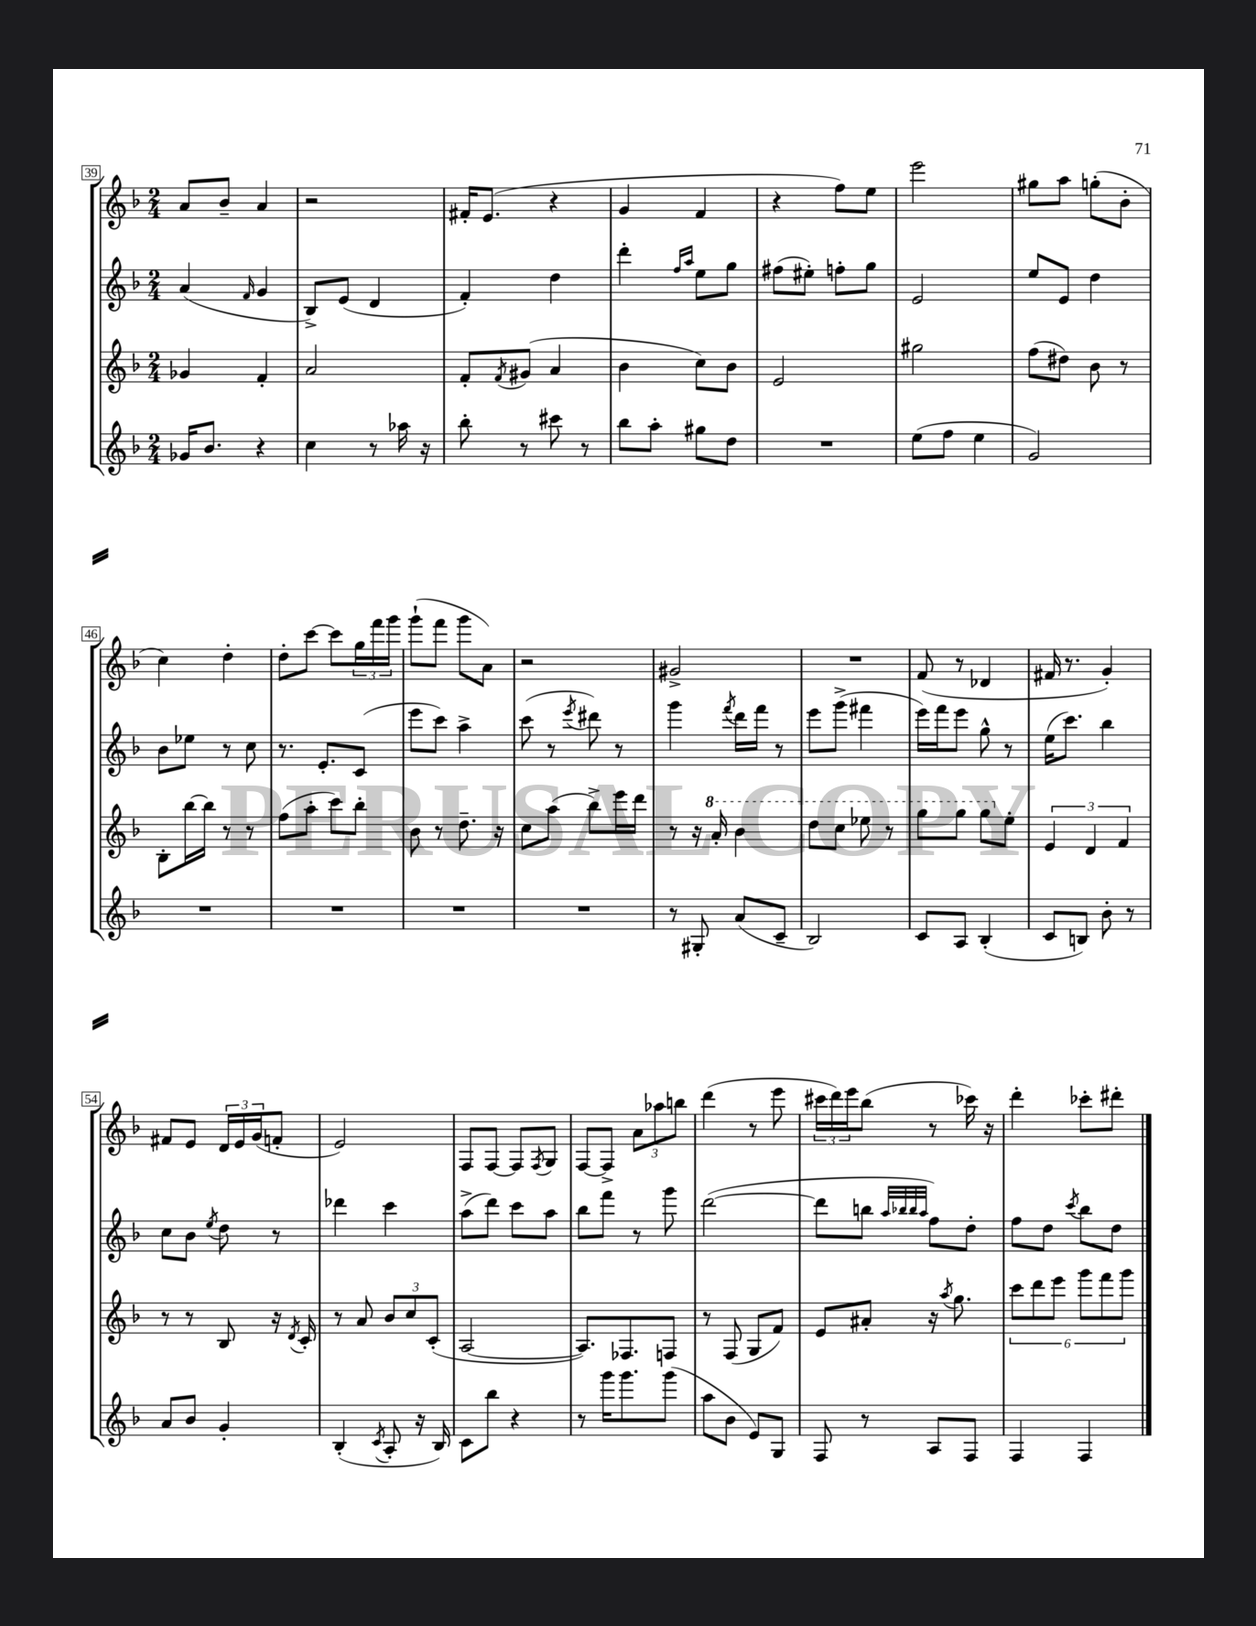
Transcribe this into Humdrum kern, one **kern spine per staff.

**kern	**kern	**kern	**kern
*part4	*part3	*part2	*part1
*staff4	*staff3	*staff2	*staff1
*clefG2	*clefG2	*clefG2	*clefG2
*k[b-]	*k[b-]	*k[b-]	*k[b-]
*M2/4	*M2/4	*M2/4	*M2/4
=39	=39	=39	=39
16g-X/KL	4g-X/	(4a/	8a/L
8.b-/J	.	.	.
.	.	.	8b-~/J
.	.	16qqf/	.
4r	4f'/	4g/	4a/
=40	=40	=40	=40
4cc\	2a/	8B-^/L)	2r
.	.	(8e/J	.
8r	.	4d/	.
16aa-X\	.	.	.
16r	.	.	.
=41	=41	=41	=41
8bb-'\	8f'/L	4f'/)	16f#X'/KL
.	.	.	(8.e/J
.	8qf/	.	.
8r	(8g#X/J	.	.
8ccc#X\	4a/	4dd\	4r
8r	.	.	.
=42	=42	=42	=42
8bb-\L	4b-\	4ddd'\	4g/
8aa'\J	.	.	.
.	.	16qqff/LL	.
.	.	16qqaa/JJ	.
8gg#X\L	8cc\L)	8ee\L	4f/
8dd\J	8b-\J	8gg\J	.
=43	=43	=43	=43
2r	2e/	(8ff#X\L	4r
.	.	8ee#X'\J)	.
.	.	8ffn'\L	8ff\L)
.	.	8gg\J	8ee\J
=44	=44	=44	=44
(8ee\L	2gg#X\	2e/	2eee\
8ff\J	.	.	.
4ee\	.	.	.
=45	=45	=45	=45
2g/)	(8ff\L	8ee/L	8gg#X\L
.	8dd#X\J)	8e/J	8aa\J
.	8b-\	4dd\	(8ggn'\L
.	8r	.	8b-'\J
!!LO:LB:g=z
=46	=46	=46	=46
2r	8B-'\L	8b-\L	4cc\)
.	[16bb-\L	8ee-X\J	.
.	16bb-\JJ]	.	.
.	8r	8r	4dd'\
.	8r	8cc\	.
=47	=47	=47	=47
2r	(8ff\L	8.r	8dd'\L
.	8aa'\J	.	[8ccc\J
.	.	8.e'/L	.
.	8ccc\L)	.	8ccc\L]
.	8bb-'\J	(8c/J	24gg\L
.	.	.	24fff\
.	.	.	24ggg\JJ
=48	=48	=48	=48
2r	8b-\	8eee\L	(8ggg`\L
.	8r	8ccc\J)	8fff\J
.	8.dd~\	4aa^\	8ggg\L
.	.	.	8a\J)
.	16r	.	.
=49	=49	=49	=49
2r	8cc\L	(8ccc\	2r
.	(8aa\J	8r	.
.	.	8qeee/	.
.	8bb-^\L)	8ddd#X\)	.
.	16eee\L	8r	.
.	16ddd\JJ	.	.
=50	=50	=50	=50
8r	8r	4ggg\	2g#X^/
8G#X'/	16r	.	.
*	*8va	*	*
.	16aa'/	.	.
.	.	8qfff/	.
(8a/L	4bb-\	16ddd\LL	.
.	.	16fff\JJ	.
8c~/J	.	8r	.
=51	=51	=51	=51
2B-/)	8ddd\L	8eee\L	2r
.	8ccc\J	(8ggg^\J	.
.	8eee-X\	4fff#X\	.
.	8r	.	.
=52	=52	=52	=52
8c/L	8ggg\L	16eee\LL)	(8f/
.	.	16fff\J	.
8A/J	8ggg\J	8eee\J	8r
(4B-'/	8ggg\L	8gg^^\	4d-X/
*	*X8va	*	*
.	8ee'\J	8r	.
=53	=53	=53	=53
8c/L	6e/	(16ee\KL	16f#X/
.	.	8.ccc\J)	8.r
8Bn/J)	.	.	.
.	6d/	.	.
8b-'\	.	4bb-\	4g'/)
.	6f/	.	.
8r	.	.	.
!!LO:LB:g=z
=54	=54	=54	=54
8a/L	8r	8cc\L	8f#X/L
8b-/J	8r	8b-\J	8e/J
.	.	8qee/	.
4g'/	8B-/	8dd\	24d/LL
.	.	.	24e/
.	.	.	(24g/J
.	16r	8r	8fn'/J
.	8qd/	.	.
.	16c'/	.	.
=55	=55	=55	=55
(4B-'/	8r	4ddd-X\	2e/)
.	8a/	.	.
8qc/	.	.	.
8A'/	12b-/L	4ccc\	.
.	12cc/	.	.
16r	.	.	.
.	(12c'/J	.	.
16B-/)	.	.	.
=56	=56	=56	=56
8c\L	[2A/	(8aa^\L	8F/L
8bb-\J	.	8ddd\J)	[8F/J
4r	.	8ccc\L	8F/L]
.	.	.	8qF/
.	.	8aa\J	8G/J
=57	=57	=57	=57
8r	8.A/L])	8bb-\L	[8F/L
16ggg\KL	.	8fff\J	8F^/J]
8.ggg\	8.F-X/	.	.
.	.	8r	12a\L
.	.	.	12aa-X\
(8ggg\J	8Fn/J	8ggg\	.
.	.	.	12bbn\J
=58	=58	=58	=58
8aa\L	8r	([2ddd\	(4ddd\
8b-\J	(8F/	.	.
8e/L)	8G/L	.	8r
8G/J	8f/J)	.	8eee\
=59	=59	=59	=59
8F/	8e/L	8ddd\L]	24ccc#X\LL
.	.	.	24ddd\)
.	.	.	24eee\J
8r	8a#X'/J	8bbn\J	(8bb-\J
.	.	32qqaa/LLL	.
.	.	32qqbb-X/	.
.	.	32qqbb-/	.
.	.	32qqaa/JJJ	.
8A/L	16r	8ff\L)	8r
.	8qaa/	.	.
.	8.gg\	.	.
8F/J	.	8dd'\J	16ccc-X\)
.	.	.	16r
=60	=60	=60	=60
4F/	12ccc\L	8ff\L	4ddd'\
.	12ddd\	.	.
.	.	8dd\J	.
.	12eee\J	.	.
.	.	8qccc/	.
4F/	12ggg\L	8bb-\L	8ccc-X'\L
.	12fff\	.	.
.	.	8dd\J	8ddd#X'\J
.	12ggg\J	.	.
==	==	==	==
*-	*-	*-	*-
